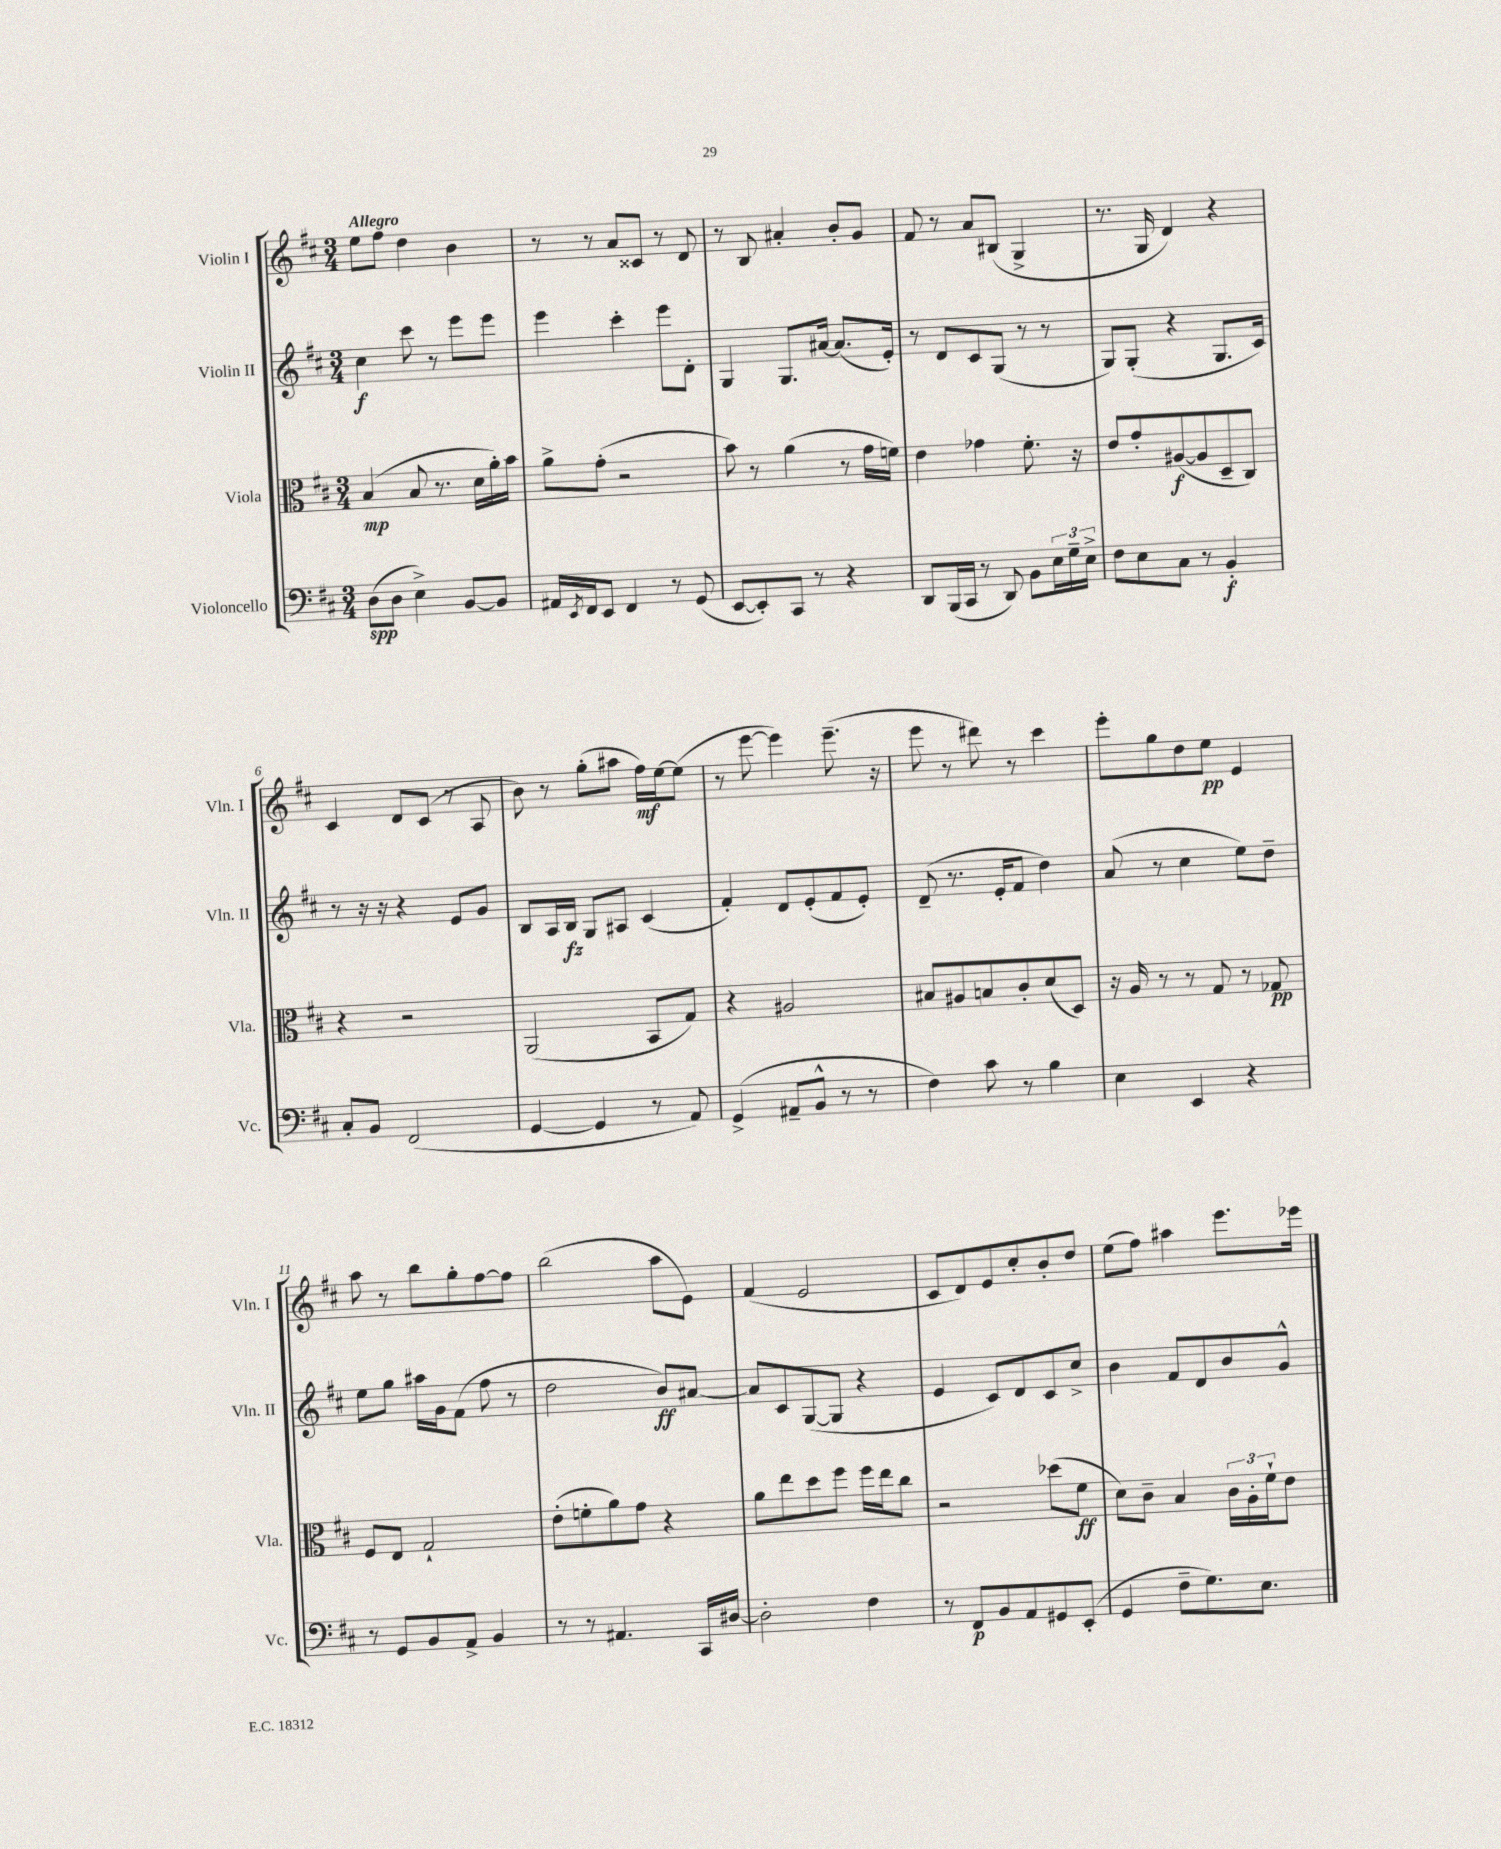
<<
\new StaffGroup <<
\new Staff = "s0" \with { instrumentName = "Violin I" shortInstrumentName = "Vln. I" } {
    \clef treble \key d \major \numericTimeSignature \time 3/4 \tempo "Allegro"
    e''8 fis''8 d''4 b'4 |
    r8 r8 a'8 cisis'8 r8 d'8 |
    r8 b8 ais'4-. b'8-. g'8 |
    fis'8 r8 a'8 bis8( g4-> |
    r8. g16 d'4) r4 |
    cis'4 d'8 cis'8( r8 a8 |
    b'8) r8 g''8-.( ais''8 fis''16\mf) e''16~ e''8( |
    r8 e'''8~ e'''4) e'''8.--( r16 |
    e'''8 r8 dis'''8) r8 cis'''4 |
    e'''8-. g''8 d''8 e''8\pp e'4 |
    a''8 r8 b''8 g''8-. fis''8~ fis''8 |
    b''2( a''8 e'8) |
    fis'4( e'2 |
    cis'8 d'8) e'8 cis''8-. b'8-. d''8 |
    e''8( fis''8) ais''4 e'''8. ees'''16 \bar "|." |
}
\new Staff = "s1" \with { instrumentName = "Violin II" shortInstrumentName = "Vln. II" } {
    \clef treble \key d \major \numericTimeSignature \time 3/4
    cis''4\f cis'''8 r8 e'''8 e'''8 |
    e'''4 cis'''4-. e'''8 d'8-. |
    g4 g8. ais'16~ ais'8.( e'16-.) |
    r8 d'8 cis'8 g8( r8 r8 |
    g8) g8-.( r4 g8. cis'16) |
    r8 r16 r16 r4 e'8 g'8 |
    b8 a16 b16\fz g8 ais8 cis'4( |
    fis'4-.) d'8 e'8-.( fis'8 e'8-.) |
    d'8--( r8. e'16-. fis'8 d''4) |
    a'8( r8 cis''4 e''8) d''8-- |
    e''8 g''8 ais''16 g'16 fis'8( fis''8 r8 |
    d''2 b'8\ff) ais'8~ |
    ais'8 cis'8 g8~( g8 r4 |
    e'4 cis'8) d'8 cis'8 cis''8-> |
    b'4 fis'8 d'8 b'8 g'8-^ \bar "|." |
}
\new Staff = "s2" \with { instrumentName = "Viola" shortInstrumentName = "Vla." } {
    \clef alto \key d \major \numericTimeSignature \time 3/4
    b4\mp( b8 r8. d'16 a'16-.) b'16 |
    a'8-> g'8-.( r2 |
    b'8) r8 a'4( r8 g'16 f'16) |
    e'4 ges'4 fis'8.-. r16 |
    e'8 g'8-. ais8~\f( ais8 d8-- cis8) |
    r4 r2 |
    a,2( b,8 g8) |
    r4 ais2 |
    bis8 ais8 b8 cis'8-. d'8( d8) |
    r16 a16 r8 r8 g8 r8 ges8\pp |
    fis8 e8 g2-! |
    e'8-.( f'8-. a'8) g'8 r4 |
    a'8 e''8 d''8 fis''8 fis''16 e''16 cis''8 |
    r2 des''8( fis'8\ff |
    d'8) cis'8-- b4 \tuplet 3/2 { cis'16 a16-. fis'16-! } e'8 \bar "|." |
}
\new Staff = "s3" \with { instrumentName = "Violoncello" shortInstrumentName = "Vc." } {
    \clef bass \key d \major \numericTimeSignature \time 3/4
    d8\spp( d8 e4->) b,8~ b,8 |
    ais,16 \acciaccatura { e,8 } fis,16 e,8 fis,4 r8 g,8( |
    e,8~ e,8-.) cis,8 r8 r4 |
    d,8 b,,16( cis,16 r8 d,8) b,8 \tuplet 3/2 { e16 g16-- e16-> } |
    fis8 e8 cis8 r8 b,4-.\f |
    cis8-. b,8 fis,2( |
    g,4~ g,4 r8 a,8) |
    g,4->( ais,8-- b,8-^ r8 r8 |
    fis4) cis'8 r8 b4 |
    e4 e,4 r4 |
    r8 g,8 b,8 a,8-> b,4 |
    r8 r8 ais,4. cis,16 dis16~ |
    dis2-. fis4 |
    r8 fis,8\p b,8 a,8 gis,8 e,8-.( |
    g,4 fis8-- g8.) e8. \bar "|." |
}
>>
>>
